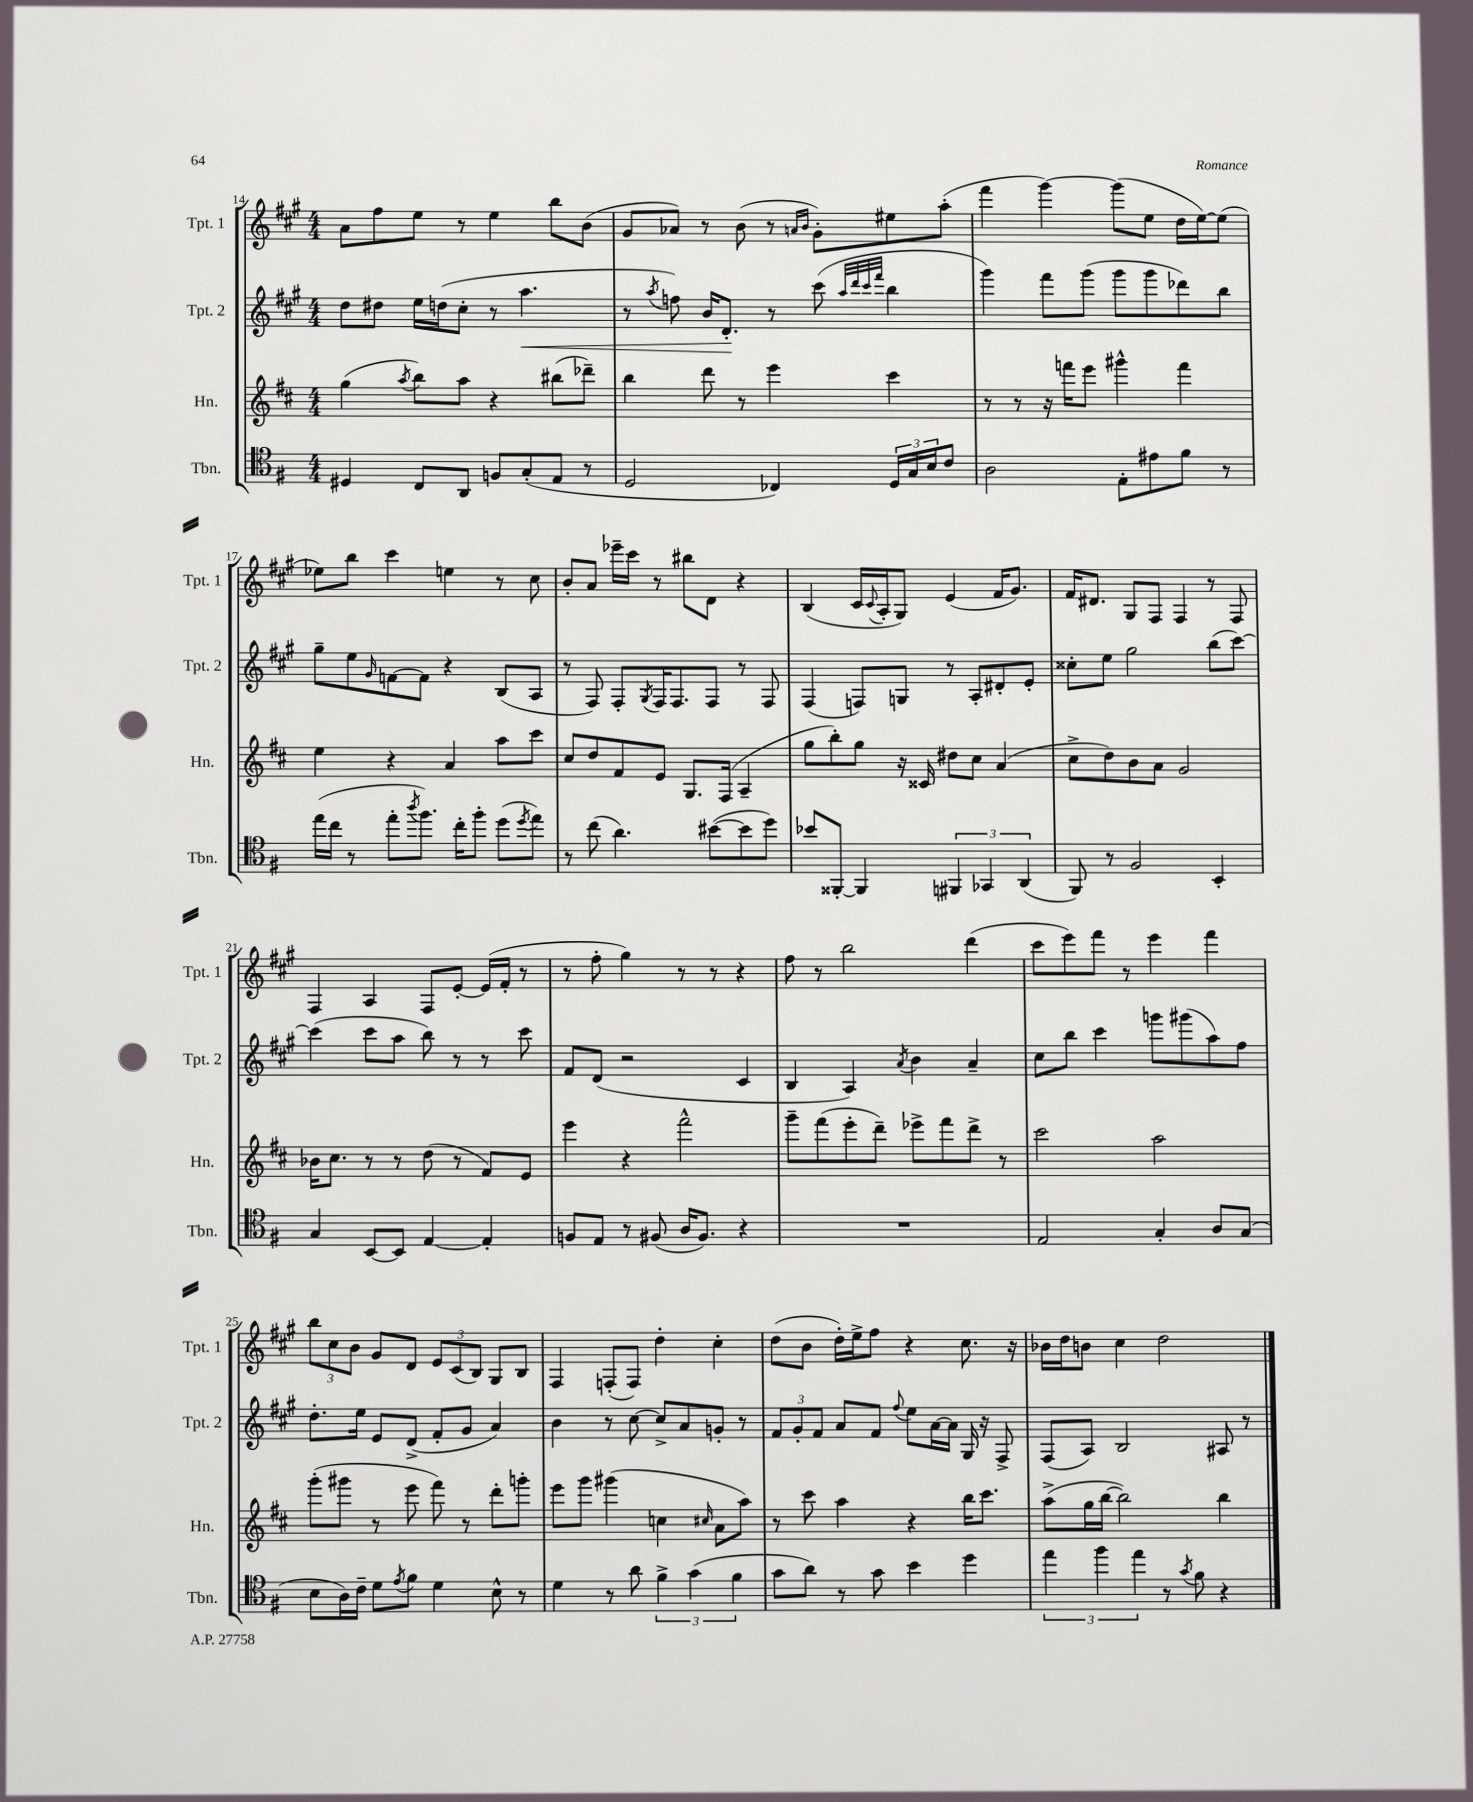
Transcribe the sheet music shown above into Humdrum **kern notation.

**kern	**kern	**kern	**dynam	**kern
*part4	*part3	*part2	*part2	*part1
*staff4	*staff3	*staff2	*staff2	*staff1
*I"Tbn.	*I"Hn.	*I"Tpt. 2	*	*I"Tpt. 1
*I'Tbn.	*I'Hn.	*I'Tpt. 2	*	*I'Tpt. 1
*clefC4	*clefG2	*clefG2	*	*clefG2
*k[f#]	*k[f#c#]	*k[f#c#g#]	*	*k[f#c#g#]
*M4/4	*M4/4	*M4/4	*	*M4/4
=14	=14	=14	=14	=14
4D#X/	(4gg\	8dd\L	.	8a\L
.	.	8dd#X\J	.	8ff#\
.	8qaa/	.	.	.
8C/L	8bb\L)	16ee\LL	.	8ee\J
.	.	(16ddn\J	.	.
8AA/J	8aa\J	8cc#'\J	.	8r
8Fn/L	4r	8r	.	4ee\
!	!	!	!LO:HP:b	!
(8G'/	.	4.aa\	<	.
8E/J	(8bb#X\L	.	.	8bb\L
8r	8ddd-X~\J)	.	.	(8b\J
=15	=15	=15	=15	=15
2D/	4bb\	8r	.	8g#/L
.	.	8qaa/	.	.
.	.	8ffn\)	.	8a-X/J)
.	8ddd\	16b/KL	.	8r
.	.	8.d'/J	.	.
.	8r	.	.	(8b\
4C-X/)	4eee\	8r	[	8r
.	.	.	.	16qqan/LL
.	.	.	.	16qqb/JJ
.	.	(8ccc#\	.	8g#'\L)
.	.	32qqaa/LLL	.	.
.	.	32qqddd/	.	.
.	.	32qqccc#/	.	.
.	.	32qqfff#/JJJ	.	.
24D/LL	4ccc#\	4bb\	.	8ee#X\
24G/	.	.	.	.
24B/J	.	.	.	.
8c/J	.	.	.	(8aa'\J
=16	=16	=16	=16	=16
2A\	8r	4ggg#\)	.	4fff#\
.	8r	.	.	.
.	16r	8fff#\L	.	[4ggg#\)
.	16fffn\KL	.	.	.
.	8eee\J	(8ggg#\J	.	.
8E'\L	4ggg#X^^\	8ggg#\L	.	(8ggg#\L]
8e#X\	.	8ggg#\	.	8ee\J
8f#\J	4fff\	8ddd-X\)	.	16dd\LL
.	.	.	.	[16ee\J)
8r	.	8bb\J	.	(8ee\J]
!!LO:LB:g=z
=17	=17	=17	=17	=17
(16ee\LL	4ee\	8gg#~\L	.	8ee-X\L)
16cc\JJ	.	.	.	.
8r	.	8ee\	.	8bb\J
.	.	16qqg#/	.	.
8ee'\L	4r	[8fn\	.	4ccc#\
8qaa/	.	.	.	.
8.ff#\J)	.	8f\J]	.	.
.	4a/	4r	.	4een\
16cc'\KL	.	.	.	.
8ff#'\J	.	.	.	.
(8dd\L	8aa\L	(8B/L	.	8r
8qdd/	.	.	.	.
8ee\J)	8ccc#\J	8A/J	.	8cc#\
=18	=18	=18	=18	=18
8r	8cc#/L	8r	.	8b'/L
(8cc\	8dd/	8F#/)	.	8a/J
4.a\)	8f#/	8F#'/L	.	16eee-X~\LL
.	.	.	.	16ccc#\JJ
.	.	8qG#/	.	.
.	8e/J	16F#/K	.	8r
.	.	8.F#/	.	.
.	8.G/L	.	.	8bb#X\L
([8b#X\L	.	8F#/J	.	8d\J
.	(16F#/Jk	.	.	.
8b#\]	4A~/	8r	.	4r
8dd\J)	.	8F#/	.	.
=19	=19	=19	=19	=19
8b-X/L	8gg\L	(4F#/	.	(4B/
[8FF##X'/J	8bb'\)	.	.	.
4FF##/]	8gg\J	8Fn/L)	.	16c#/LL
.	.	.	.	8qqc#/
.	.	.	.	16A'/J
.	16r	8Gn/J	.	8G#/J)
.	16c##X/	.	.	.
6FF#X/	8dd#X\L	8r	.	(4e/
.	8cc#\J	8A'/L	.	.
6GG-X/	.	.	.	.
.	(4a/	8d#X'/	.	16f#/KL
.	.	.	.	8.g#/J)
(6AA/	.	.	.	.
.	.	8e'/J	.	.
=20	=20	=20	=20	=20
8FF#/)	8cc#^\L	8cc##X'\L	.	16f#/KL
.	.	.	.	8.d#X/J
8r	8dd\)	8ee\J	.	.
2F#/	8b\	2gg#\	.	8G#/L
.	8a\J	.	.	8F#/J
.	2g/	.	.	4F#/
4BB'/	.	(8bb\L	.	8r
.	.	[8ccc#\J)	.	8F#/
!!LO:LB:g=z
=21	=21	=21	=21	=21
4G/	16b-X\KL	(4ccc#\]	.	4F#/
.	8.cc#\J	.	.	.
[8BB/L	8r	8ccc#\L	.	4A/
8BB/J]	8r	8aa\J	.	.
[4E/	(8dd\	8bb\)	.	8F#/L
.	8r	8r	.	[8e'/J
4E'/]	8f#/L)	8r	.	(16e/LL]
.	.	.	.	16f#'/JJ
.	8e/J	8ccc#\	.	8r
=22	=22	=22	=22	=22
8Fn/L	4eee\	8f#/L	.	8r
8E/J	.	(8d/J	.	8ff#'\
8r	4r	2r	.	4gg#\)
(8F#X/	.	.	.	.
16A/KL	2fff#^^\	.	.	8r
8.F#/J)	.	.	.	.
.	.	.	.	8r
4r	.	4c#/	.	4r
=23	=23	=23	=23	=23
1r	8ggg~\L	4B/	.	8ff#\
.	(8fff#\	.	.	8r
.	8eee'\	4A/)	.	2bb\
.	8ddd~\J)	.	.	.
.	.	8qa/	.	.
.	8eee-X^\L	4b\	.	.
.	8fff#\	.	.	.
.	8ddd^\J	4a~/	.	(4ddd\
.	8r	.	.	.
=24	=24	=24	=24	=24
2E/	2ccc#\	8cc#\L	.	8ccc#\L
.	.	8bb\J	.	8eee\)
.	.	4ccc#\	.	8fff#\J
.	.	.	.	8r
4G'/	2aa\	8gggn\L	.	4eee\
.	.	(8ggg#X\	.	.
8A/L	.	8aa\)	.	4fff#\
(8G/J	.	8ff#\J	.	.
!!LO:LB:g=z
=25	=25	=25	=25	=25
8B\L	(8ggg'\L	8.dd'\L	.	12bb\L
.	.	.	.	12cc#\
16A\L)	8ggg#X\J	.	.	.
.	.	.	.	12b\J
16c~\JJ	.	16ee\Jk	.	.
8d\L	8r	8e/L	.	8g#/L
8qe/	.	.	.	.
8f#\J	8eee\	(8d^/J	.	8d/J
4d\	8fff#\)	8f#'/L	.	12e/L
.	.	.	.	(12c#/
.	8r	8g#/J	.	.
.	.	.	.	12B/J)
8B^^\	8ddd'\L	4a/)	.	8G#/L
8r	8gggn'\J	.	.	8B/J
=26	=26	=26	=26	=26
4d\	8eee\L	4b\	.	4F#/
.	8ggg\J	.	.	.
8r	(4ggg#X\	8r	.	(8Fn'/L
8a\	.	[8cc#\	.	8F/J)
6f#^\	4ccn\	8cc#^/L]	.	4dd'\
.	.	8a/	.	.
(6g\	.	.	.	.
.	16qqcc#X/	.	.	.
.	8a\L	8gn'/J	.	4cc#'\
6f#\	.	.	.	.
.	8aa\J)	8r	.	.
=27	=27	=27	=27	=27
8g\L	8r	12f#/L	.	(8dd\L
.	.	12g#'/	.	.
8a\J)	8ccc#\	.	.	8b\J
.	.	12f#/J	.	.
8r	4aa\	8a/L	.	16dd'\LL)
.	.	.	.	16ee^\J
8g\	.	8f#/J	.	8ff#\J
.	.	8qqff#/	.	.
4b\	4r	8ee\L	.	4r
.	.	[16a\L	.	.
.	.	16a\JJ]	.	.
4dd\	16bb\KL	16G#/	.	8.cc#\
.	8.ccc#\J	16r	.	.
.	.	8F#^/	.	.
.	.	.	.	16r
=28	=28	=28	=28	=28
6ee\	(8aa^\L	(8F#/L	.	16b-X\LL
.	.	.	.	16dd\J
.	16gg\L	8A/J)	.	8bn\J
6ff#\	.	.	.	.
.	[16bb\JJ	.	.	.
.	2bb\])	2B/	.	4cc#\
6ee\	.	.	.	.
8r	.	.	.	2dd\
8qg/	.	.	.	.
8f#\	.	.	.	.
4r	4bb\	8A#X/	.	.
.	.	8r	.	.
==	==	==	==	==
*-	*-	*-	*-	*-
